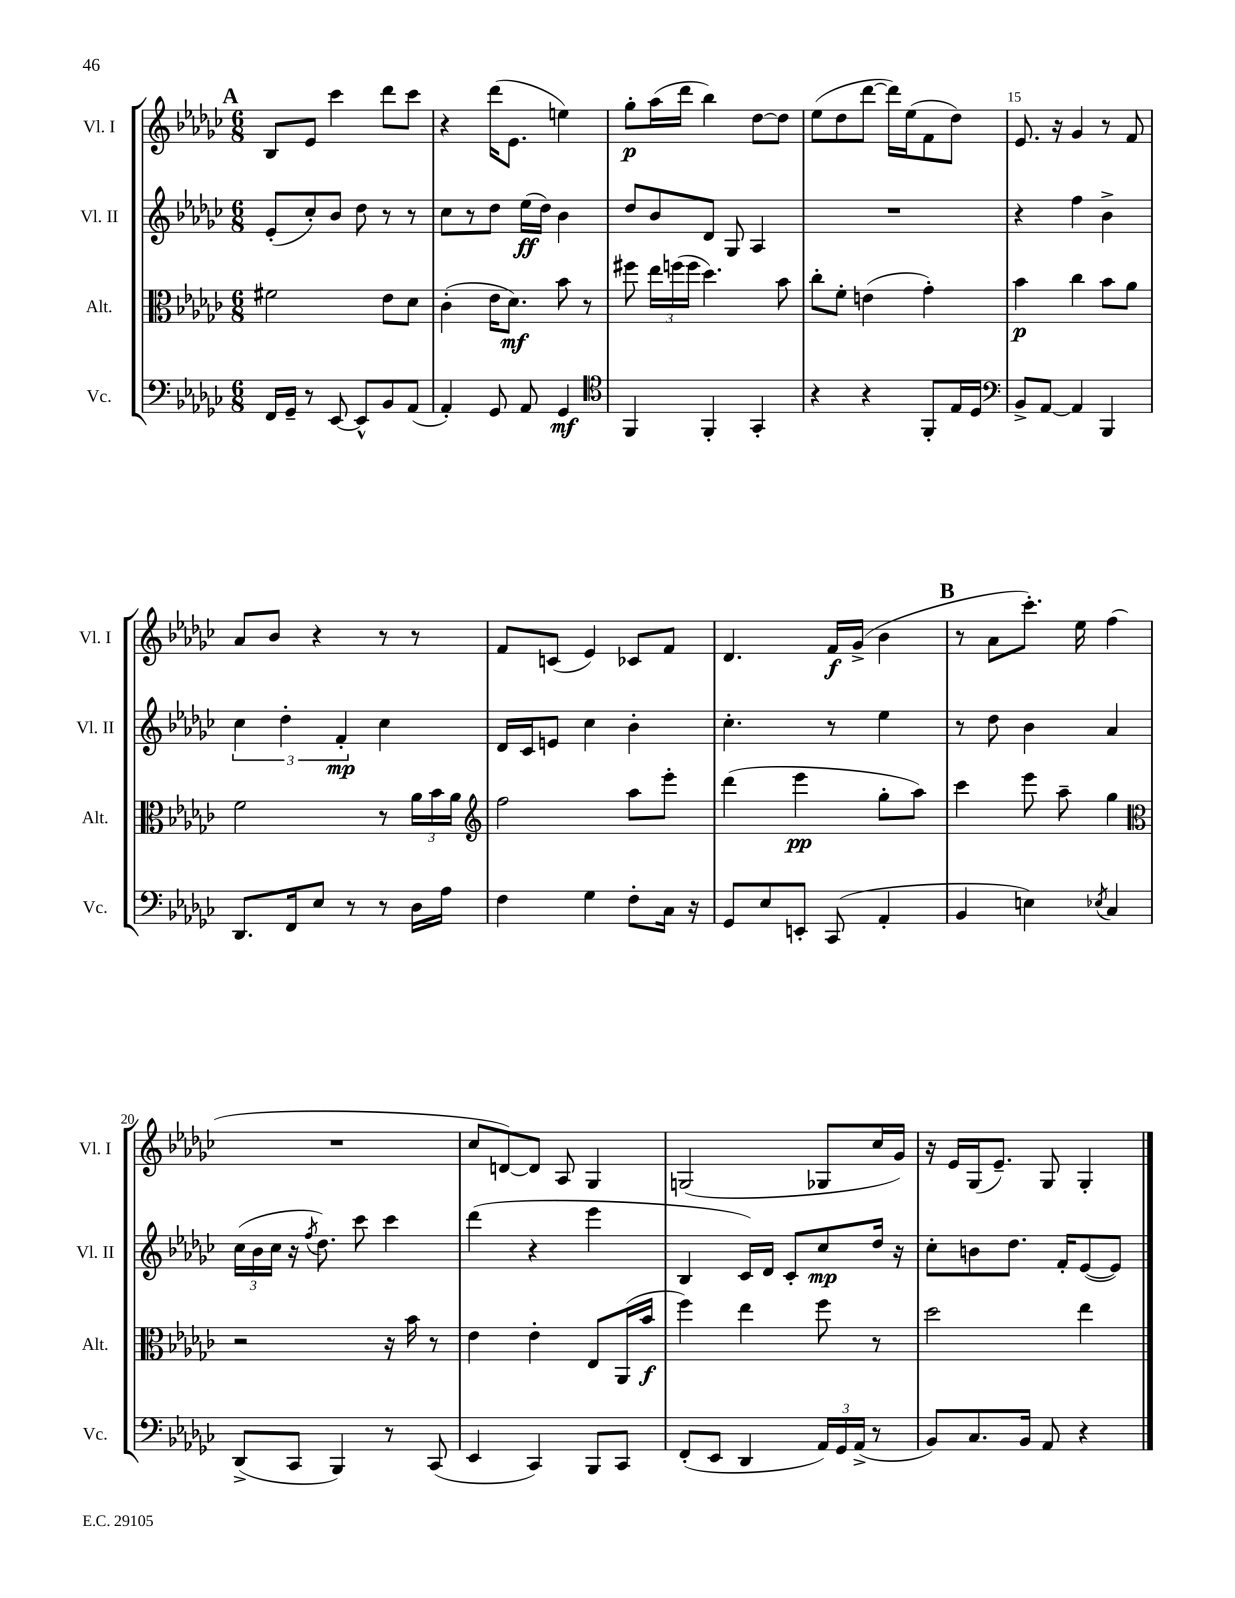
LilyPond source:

<<
\new StaffGroup <<
\new Staff = "s0" \with { instrumentName = "Vl. I" shortInstrumentName = "Vl. I" } {
    \clef treble \key ges \major \numericTimeSignature \time 6/8
    \autoBeamOff \mark \markup { \bold "A" } bes8[ ees'8] ces'''4 des'''8[ ces'''8] |
    r4 des'''16[( ees'8.] e''4) |
    ges''8[-.\p aes''16( des'''16] bes''4) des''8[~ des''8] |
    ees''8[( des''8 des'''8]~ des'''16[) ees''16( f'8 des''8]) |
    ees'8. r16 ges'4 r8 f'8 |
    aes'8[ bes'8] r4 r8 r8 |
    f'8[ c'8]( ees'4) ces'8[ f'8] |
    des'4. f'16[\f ges'16]->( bes'4 |
    \mark \markup { \bold "B" } r8 aes'8[ ces'''8.]-.) ees''16 f''4( |
    R2. |
    ces''8[ d'8~) d'8] aes8 ges4 |
    g2( ges8[ ces''16 ges'16]) |
    r16 ees'16[ ges16( ees'8.]--) ges8 ges4-. \bar "|." |
}
\new Staff = "s1" \with { instrumentName = "Vl. II" shortInstrumentName = "Vl. II" } {
    \clef treble \key ges \major \numericTimeSignature \time 6/8
    \autoBeamOff \mark \markup { \bold "A" } ees'8[-.( ces''8-.) bes'8] des''8 r8 r8 |
    ces''8[ r8 des''8] ees''16[\ff( des''16]) bes'4 |
    des''8[ bes'8 des'8] ges8 aes4 |
    R2. |
    r4 f''4 bes'4-> |
    \tuplet 3/2 { ces''4 des''4-. f'4-.\mp } ces''4 |
    des'16[ ces'16 e'8] ces''4 bes'4-. |
    ces''4.-. r8 ees''4 |
    \mark \markup { \bold "B" } r8 des''8 bes'4 aes'4 |
    \tuplet 3/2 { ces''16[( bes'16 ces''16] } r16 \acciaccatura { f''8 } des''8.) ces'''8 ces'''4 |
    des'''4( r4 ees'''4 |
    bes4 ces'16[) des'16] ces'8[-. ces''8\mp des''16] r16 |
    ces''8[-. b'8 des''8.] f'16[-. ees'8~( ees'8]) \bar "|." |
}
\new Staff = "s2" \with { instrumentName = "Alt." shortInstrumentName = "Alt." } {
    \clef alto \key ges \major \numericTimeSignature \time 6/8
    \autoBeamOff \mark \markup { \bold "A" } fis'2 ees'8[ des'8] |
    ces'4-.( ees'16[ des'8.]\mf) bes'8 r8 |
    fis''8 \tuplet 3/2 { ees''16[ f''16( f''16] } des''4.) bes'8 |
    ces''8[-. f'8]-. e'4( ges'4-.) |
    bes'4\p ces''4 bes'8[ aes'8] |
    f'2 r8 \tuplet 3/2 { aes'16[ bes'16 aes'16] } |
    \clef treble f''2 aes''8[ ees'''8]-. |
    des'''4( ees'''4\pp ges''8[-. aes''8]) |
    \mark \markup { \bold "B" } ces'''4 ees'''8 aes''8-- ges''4 |
    \clef alto r2 r16 bes'16 r8 |
    ees'4 ees'4-. ees8[ aes,16( bes'16]\f |
    f''4) ees''4 f''8 r8 |
    des''2 ees''4 \bar "|." |
}
\new Staff = "s3" \with { instrumentName = "Vc." shortInstrumentName = "Vc." } {
    \clef bass \key ges \major \numericTimeSignature \time 6/8
    \autoBeamOff \mark \markup { \bold "A" } f,16[ ges,16]-- r8 ees,8~ ees,8[-^ bes,8 aes,8]( |
    aes,4-.) ges,8 aes,8 ges,4\mf |
    \clef tenor f,4 f,4-. ges,4-. |
    r4 r4 f,8[-. ees16 des16] |
    \clef bass bes,8[-> aes,8]~ aes,4 bes,,4 |
    des,8.[ f,16 ees8] r8 r8 des16[ aes16] |
    f4 ges4 f8[-. ces16] r16 |
    ges,8[ ees8 e,8]-. ces,8( aes,4-. |
    \mark \markup { \bold "B" } bes,4 e4) \acciaccatura { ees8 } ces4 |
    des,8[->( ces,8] bes,,4) r8 ces,8( |
    ees,4 ces,4) bes,,8[ ces,8] |
    f,8[-.( ees,8] des,4 \tuplet 3/2 { aes,16[) ges,16 aes,16]->( } r8 |
    bes,8[) ces8. bes,16] aes,8 r4 \bar "|." |
}
>>
>>
\layout { \context { \Score currentBarNumber = #11 \override BarNumber.break-visibility = ##(#f #t #t) barNumberVisibility = #(every-nth-bar-number-visible 5) } }
